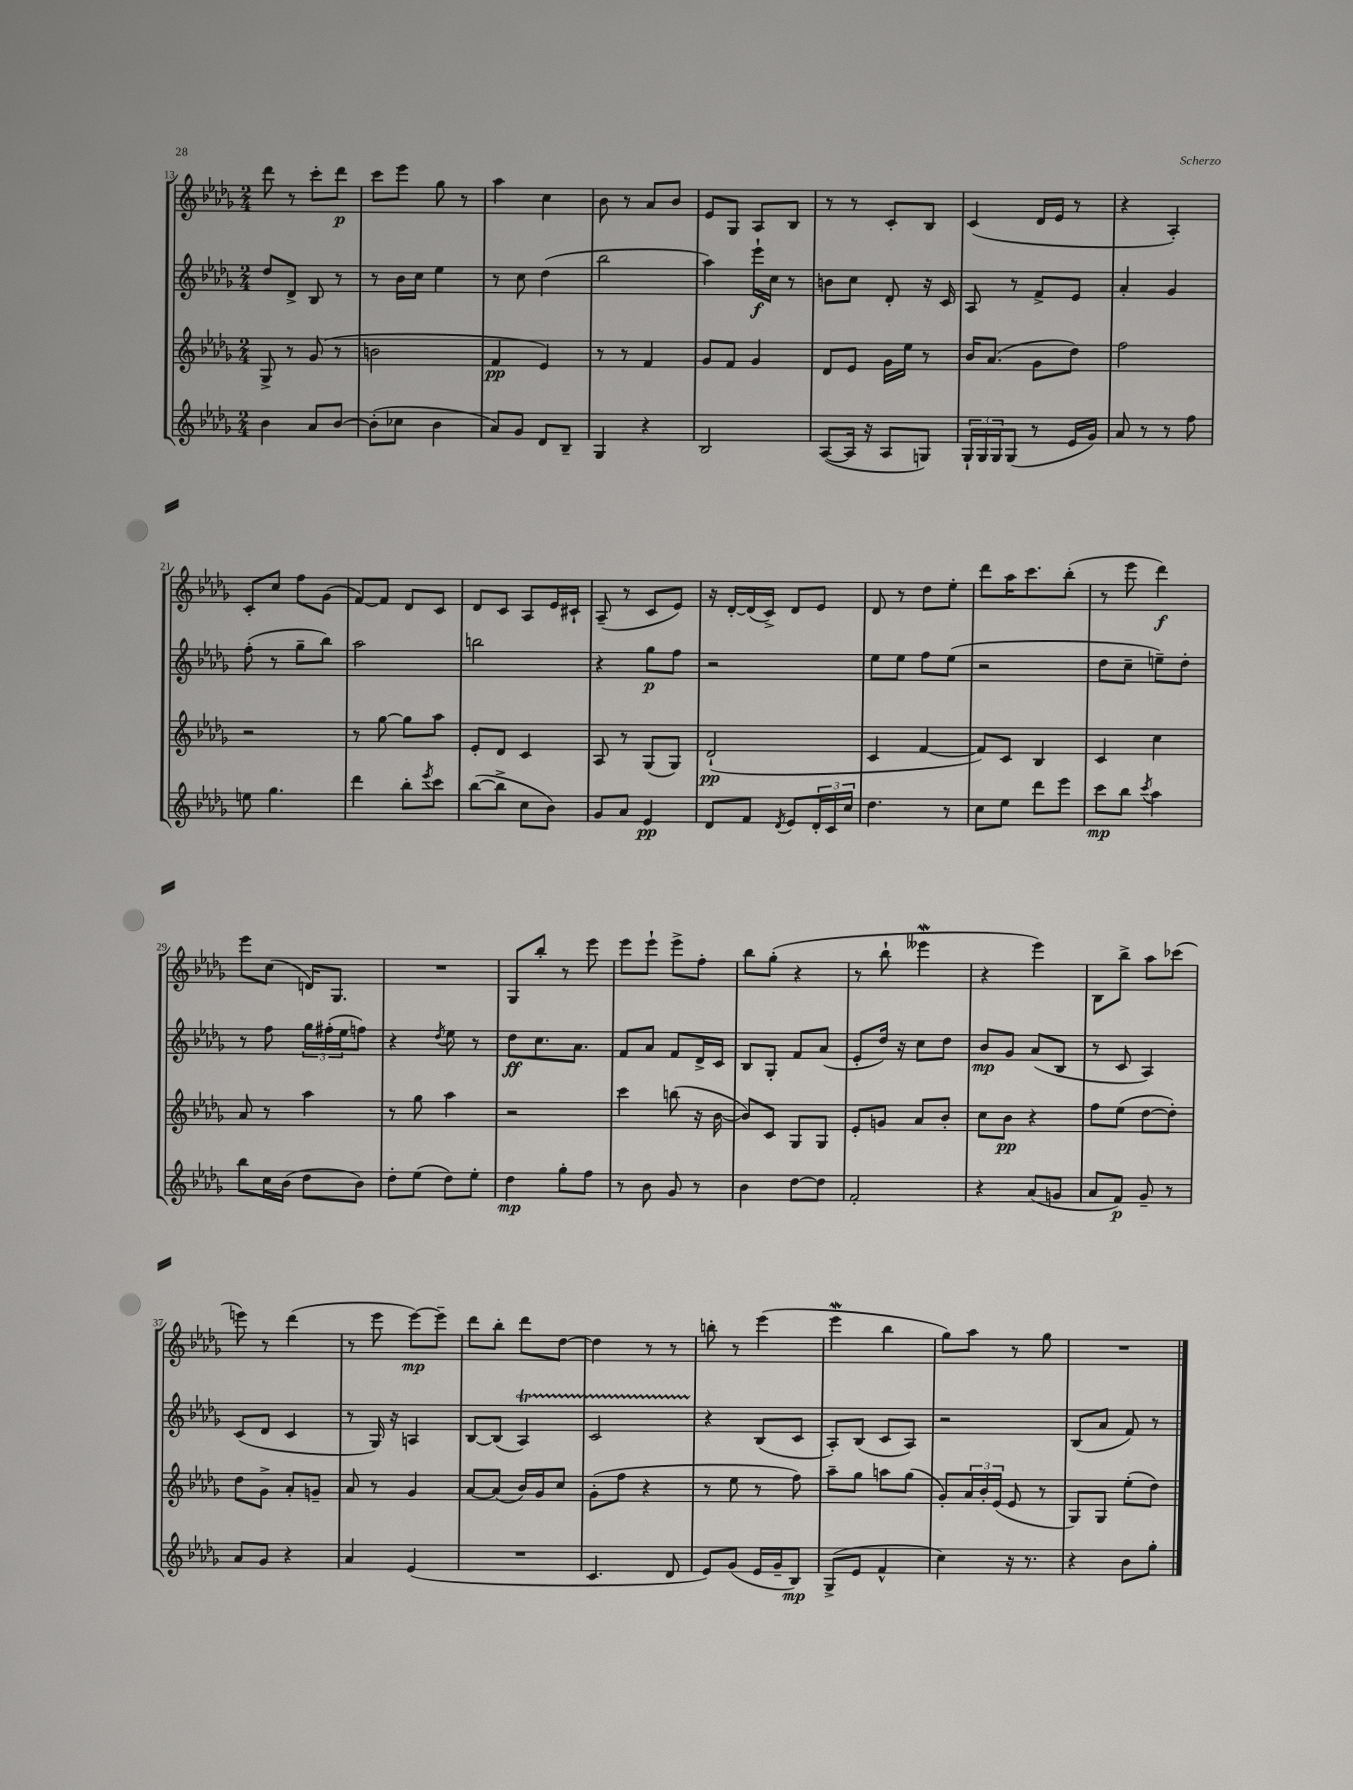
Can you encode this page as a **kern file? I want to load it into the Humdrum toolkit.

**kern	**dynam	**kern	**dynam	**kern	**dynam	**kern	**dynam
*part4	*part4	*part3	*part3	*part2	*part2	*part1	*part1
*staff4	*staff4	*staff3	*staff3	*staff2	*staff2	*staff1	*staff1
*clefG2	*	*clefG2	*	*clefG2	*	*clefG2	*
*k[b-e-a-d-g-]	*	*k[b-e-a-d-g-]	*	*k[b-e-a-d-g-]	*	*k[b-e-a-d-g-]	*
*M2/4	*	*M2/4	*	*M2/4	*	*M2/4	*
=13	=13	=13	=13	=13	=13	=13	=13
4b-\	.	8G-^/	.	8dd-/L	.	8ddd-\	.
.	.	8r	.	8d-^/J	.	8r	.
8a-/L	.	(8g-/	.	8B-/	.	8ccc'\L	.
[8b-/J	.	8r	.	8r	.	8ddd-\J	p
=14	=14	=14	=14	=14	=14	=14	=14
(8b-'\L]	.	2bn\	.	8r	.	8ccc\L	.
8cc-X\J	.	.	.	16b-\LL	.	8eee-\J	.
.	.	.	.	16cc\JJ	.	.	.
4b-\	.	.	.	4ee-\	.	8gg-\	.
.	.	.	.	.	.	8r	.
=15	=15	=15	=15	=15	=15	=15	=15
8a-/L)	.	4f/	pp	8r	.	4aa-\	.
8g-/J	.	.	.	8cc\	.	.	.
8d-/L	.	4e-/)	.	(4dd-\	.	4cc\	.
8B-~/J	.	.	.	.	.	.	.
=16	=16	=16	=16	=16	=16	=16	=16
4G-/	.	8r	.	2bb-\	.	8b-\	.
.	.	8r	.	.	.	8r	.
4r	.	4f/	.	.	.	8a-/L	.
.	.	.	.	.	.	8b-/J	.
=17	=17	=17	=17	=17	=17	=17	=17
2B-/	.	8g-/L	.	4aa-\)	.	8e-/L	.
.	.	8f/J	.	.	.	8G-/J	.
.	.	4g-/	.	16eee-`\LL	f	8A-/L	.
.	.	.	.	16cc\JJ	.	.	.
.	.	.	.	8r	.	8B-/J	.
=18	=18	=18	=18	=18	=18	=18	=18
([8A-/L	.	8d-/L	.	8bn\L	.	8r	.
16A-/Jk]	.	8e-/J	.	8cc\J	.	8r	.
16r	.	.	.	.	.	.	.
8A-/L	.	16g-\LL	.	8d-'/	.	8c'/L	.
.	.	16ee-\JJ	.	.	.	.	.
8Gn/J)	.	8r	.	16r	.	8B-/J	.
.	.	.	.	16c/	.	.	.
=19	=19	=19	=19	=19	=19	=19	=19
24G-`/LL	.	16b-/KL	.	8A-/	.	(4c/	.
24G-/	.	.	.	.	.	.	.
.	.	(8.a-/J	.	.	.	.	.
24G-/J	.	.	.	.	.	.	.
(8G-/J	.	.	.	8r	.	.	.
8r	.	8g-\L	.	8f^/L	.	16d-/LL	.
.	.	.	.	.	.	16e-/JJ	.
16e-/LL	.	8dd-\J)	.	8e-/J	.	8r	.
16g-/JJ)	.	.	.	.	.	.	.
=20	=20	=20	=20	=20	=20	=20	=20
8a-/	.	2ff\	.	4a-'/	.	4r	.
8r	.	.	.	.	.	.	.
8r	.	.	.	4g-/	.	4A-'/)	.
8ff\	.	.	.	.	.	.	.
!!LO:LB:g=z
=21	=21	=21	=21	=21	=21	=21	=21
8een\	.	2r	.	(8ff'\	.	8c'/L	.
4.gg-\	.	.	.	8r	.	8cc/J	.
.	.	.	.	8gg-~\L	.	8ff\L	.
.	.	.	.	8bb-\J)	.	(8g-\J	.
=22	=22	=22	=22	=22	=22	=22	=22
4ddd-\	.	8r	.	2aa-\	.	[8f/L)	.
.	.	[8gg-\	.	.	.	8f/J]	.
8bb-'\L	.	8gg-\L]	.	.	.	8d-/L	.
8qeee-/	.	.	.	.	.	.	.
8ccc\J	.	8aa-\J	.	.	.	8c/J	.
=23	=23	=23	=23	=23	=23	=23	=23
([8bb-\L	.	8e-'/L	.	2bbn\	.	8d-/L	.
8bb-^\J]	.	8d-/J	.	.	.	8c/J	.
8cc\L	.	4c/	.	.	.	8A-/L	.
8b-\J)	.	.	.	.	.	16e-/L	.
.	.	.	.	.	.	16c#X`/JJ	.
=24	=24	=24	=24	=24	=24	=24	=24
8g-/L	.	8A-/	.	4r	.	(8A-~/	.
8a-/J	.	8r	.	.	.	8r	.
4e-/	pp	(8G-/L	.	8gg-\L	p	8c/L	.
.	.	8G-/J)	.	8ff\J	.	8e-/J)	.
=25	=25	=25	=25	=25	=25	=25	=25
8d-/L	.	(2d-`/	pp	2r	.	16r	.
.	.	.	.	.	.	[16d-'/LL	.
8f/J	.	.	.	.	.	(16d-/]	.
.	.	.	.	.	.	16c^/JJ)	.
8qd-/	.	.	.	.	.	.	.
8e-/L	.	.	.	.	.	8d-/L	.
24d-'/L	.	.	.	.	.	8e-/J	.
24c/	.	.	.	.	.	.	.
24cc/JJ	.	.	.	.	.	.	.
=26	=26	=26	=26	=26	=26	=26	=26
4.dd-\	.	4c/	.	8ee-\L	.	8d-/	.
.	.	.	.	8ee-\J	.	8r	.
.	.	[4f/	.	8ff\L	.	8dd-\L	.
8r	.	.	.	(8ee-\J	.	8ee-'\J	.
=27	=27	=27	=27	=27	=27	=27	=27
8cc\L	.	8f/L])	.	2r	.	8ddd-\L	.
8ee-\J	.	8c/J	.	.	.	16aa-\K	.
.	.	.	.	.	.	8.ccc\	.
8ddd-\L	.	4B-/	.	.	.	.	.
8eee-\J	.	.	.	.	.	(8bb-'\J	.
=28	=28	=28	=28	=28	=28	=28	=28
8ccc\L	mp	4c/	.	8dd-\L	.	8r	.
8bb-\J	.	.	.	8cc~\J	.	8eee-\	.
8qccc/	.	.	.	.	.	.	.
4aa-\	.	4cc\	.	8een~\L)	.	4ddd-\)	f
.	.	.	.	8dd-'\J	.	.	.
!!LO:LB:g=z
=29	=29	=29	=29	=29	=29	=29	=29
8bb-\L	.	8a-/	.	8r	.	8eee-\L	.
16cc\L	.	8r	.	8ff\	.	(8cc\J	.
(16b-\JJ	.	.	.	.	.	.	.
8dd-\L	.	4aa-\	.	24gg-\LL	.	16dn/KL)	.
.	.	.	.	(24ff#X'\	.	.	.
.	.	.	.	.	.	8.G-/J	.
.	.	.	.	24ee-\J	.	.	.
8b-\J)	.	.	.	8ffn\J)	.	.	.
=30	=30	=30	=30	=30	=30	=30	=30
8dd-'\L	.	8r	.	4r	.	2r	.
(8ee-\J	.	8gg-\	.	.	.	.	.
.	.	.	.	8qdd-/	.	.	.
8dd-\L)	.	4aa-\	.	8ee-\	.	.	.
8ee-'\J	.	.	.	8r	.	.	.
=31	=31	=31	=31	=31	=31	=31	=31
4dd-\	mp	2r	.	8dd-\L	ff	8G-/L	.
.	.	.	.	8.cc\	.	8bb-'/J	.
8gg-'\L	.	.	.	.	.	8r	.
.	.	.	.	8.a-\J	.	.	.
8ff\J	.	.	.	.	.	8eee-\	.
=32	=32	=32	=32	=32	=32	=32	=32
8r	.	4ccc\	.	8f/L	.	8eee-\L	.
8b-\	.	.	.	8a-/J	.	8eee-`\J	.
8g-/	.	(8bbn\	.	8f/L	.	8eee-^\L	.
8r	.	16r	.	16d-^/L	.	8ff'\J	.
.	.	[16b-\	.	16c/JJ	.	.	.
=33	=33	=33	=33	=33	=33	=33	=33
4b-\	.	8b-/L])	.	8B-/L	.	8bb-\L	.
.	.	8c/J	.	8G-'/J	.	(8gg-'\J	.
[8dd-\L	.	8G-/L	.	8f/L	.	4r	.
8dd-\J]	.	8G-/J	.	(8a-/J	.	.	.
=34	=34	=34	=34	=34	=34	=34	=34
2f'/	.	8e-'/L	.	8e-'/L	.	8r	.
.	.	8gn/J	.	16dd-/Jk)	.	8bb-`\	.
.	.	.	.	16r	.	.	.
.	.	8a-/L	.	8cc\L	.	4eee--Xw\	.
.	.	8b-'/J	.	8dd-\J	.	.	.
=35	=35	=35	=35	=35	=35	=35	=35
4r	.	8cc\L	.	8b-/L	mp	4r	.
.	.	8b-\J	pp	8g-/J	.	.	.
(8a-/L	.	4r	.	(8a-/L	.	4eee-\)	.
8gn/J	.	.	.	8B-/J	.	.	.
=36	=36	=36	=36	=36	=36	=36	=36
8a-/L	.	8ff\L	.	8r	.	8B-\L	.
8f/J)	p	(8ee-\J	.	8c/	.	8bb-^\J	.
8g-~/	.	[8dd-\L	.	4A-/)	.	8aa-\L	.
8r	.	8dd-'\J])	.	.	.	(8ccc-X\J	.
!!LO:LB:g=z
=37	=37	=37	=37	=37	=37	=37	=37
8a-/L	.	8dd-\L	.	(8c/L	.	8eeen\)	.
8g-/J	.	8g-^\J	.	8d-/J	.	8r	.
4r	.	8a-'/L	.	4c/	.	(4ddd-\	.
.	.	8gn~/J	.	.	.	.	.
=38	=38	=38	=38	=38	=38	=38	=38
4a-/	.	8a-/	.	8r	.	8r	.
.	.	8r	.	16G-/)	.	8eee-\	.
.	.	.	.	16r	.	.	.
(4e-/	.	4g-/	.	4An/	.	[8eee-\L)	mp
.	.	.	.	.	.	8eee-~\J]	.
=39	=39	=39	=39	=39	=39	=39	=39
2r	.	[8a-/L	.	[8B-/L	.	8ddd-\L	.
.	.	(8a-/J]	.	(8B-/J]	.	8bb-'\J	.
.	.	16b-/LL)	.	4A-T/)	.	8ddd-\L	.
.	.	16g-/J	.	.	.	.	.
.	.	8cc/J	.	.	.	[8dd-\J	.
=40	=40	=40	=40	=40	=40	=40	=40
4.c/	.	(8g-'\L	.	2cTTT/	.	4dd-\]	.
.	.	8ff\J	.	.	.	.	.
.	.	4r	.	.	.	8r	.
8d-/	.	.	.	.	.	8r	.
=41	=41	=41	=41	=41	=41	=41	=41
8e-/L)	.	8r	.	4r	.	8bbn'\	.
(8g-/J	.	8ee-\	.	.	.	8r	.
16e-/LL	.	8r	.	(8B-/L	.	(4eee-\	.
16g-~/J	.	.	.	.	.	.	.
8B-/J)	mp	8ff\)	.	8c/J	.	.	.
=42	=42	=42	=42	=42	=42	=42	=42
(8G-^/L	.	8aa-~\L	.	8A-'/L)	.	4eee-W\	.
8e-/J	.	8gg-\J	.	(8B-/J	.	.	.
4f^^/	.	8aan\L	.	8c/L	.	4bb-\	.
.	.	(8gg-\J	.	8A-/J)	.	.	.
=43	=43	=43	=43	=43	=43	=43	=43
4cc\)	.	8g-'/L)	.	2r	.	8gg-\L)	.
.	.	24a-/L	.	.	.	8aa-\J	.
.	.	24b-'/	.	.	.	.	.
.	.	(24e-/JJ	.	.	.	.	.
16r	.	8e-/	.	.	.	8r	.
8.r	.	.	.	.	.	.	.
.	.	8r	.	.	.	8gg-\	.
=44	=44	=44	=44	=44	=44	=44	=44
4r	.	8G-/L)	.	(8B-/L	.	2r	.
.	.	8G-/J	.	8a-/J	.	.	.
8b-\L	.	(8ee-'\L	.	8f/)	.	.	.
8gg-'\J	.	8dd-\J)	.	8r	.	.	.
==	==	==	==	==	==	==	==
*-	*-	*-	*-	*-	*-	*-	*-
